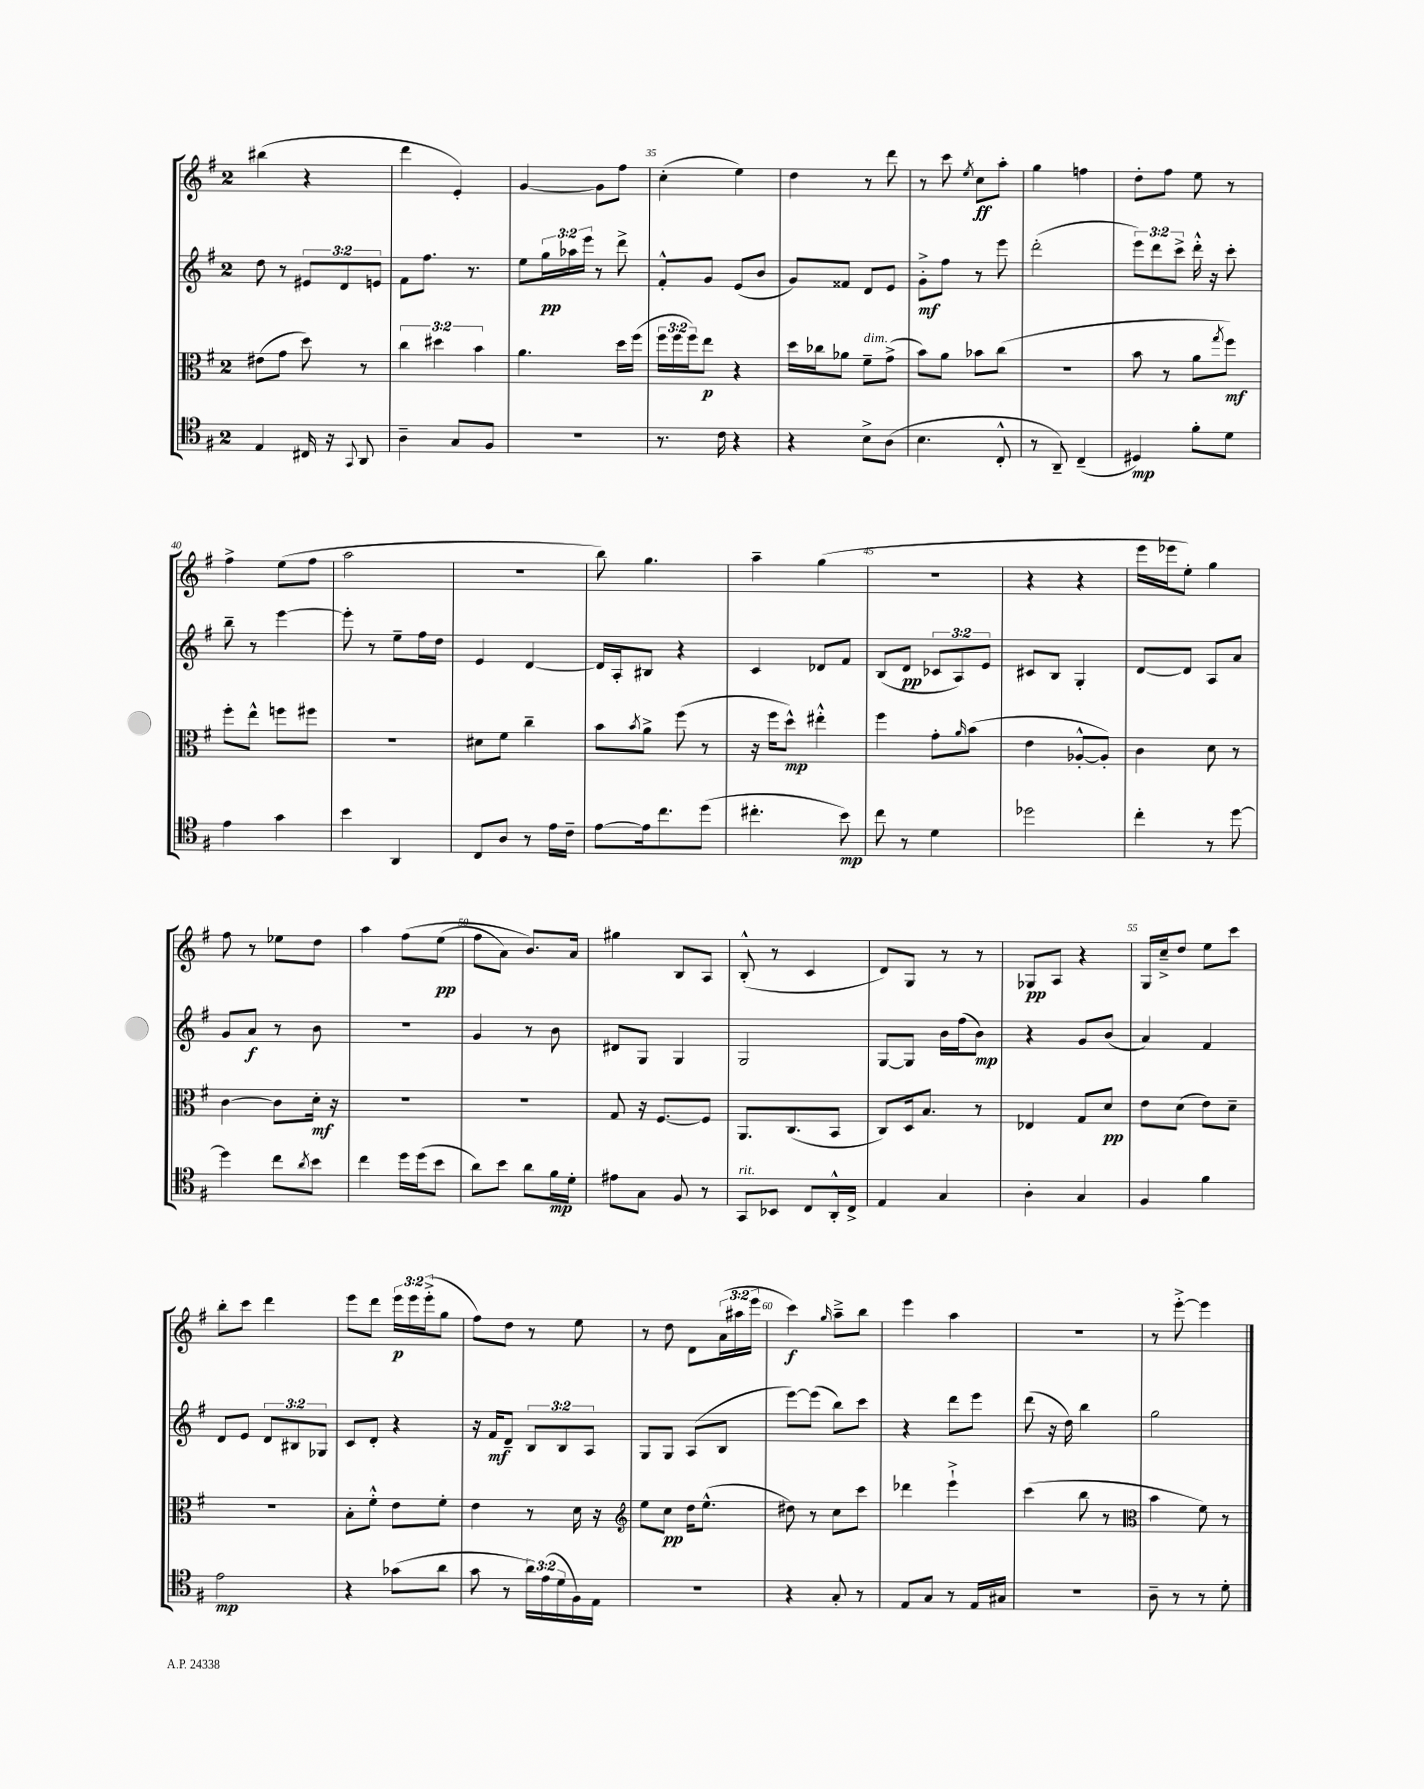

**kern	**kern	**kern	**kern
*staff4	*staff3	*staff2	*staff1
*clefC4	*clefC3	*clefG2	*clefG2
*k[f#]	*k[f#]	*k[f#]	*k[f#]
*M2/4	*M2/4	*M2/4	*M2/4
4E/	(8e#\L	8dd\	(4bb#\
.	8g\J	8r	.
16C#/	8dd\)	12e#/L	4r
16r	.	.	.
.	.	12d/	.
8qqGG/	.	.	.
8AA/	8r	.	.
.	.	12e/J	.
=	=	=	=
4A~\	6cc\	8f#\L	4ddd\
.	.	8.ff#\J	.
.	6dd#\	.	.
8G/L	.	.	4e'/)
.	.	8.r	.
.	6b\	.	.
8F#/J	.	.	.
=	=	=	=
2r	4.a\	8ee\L	[4g/
.	.	24gg\L	.
.	.	24aa-\	.
.	.	24eee\JJ	.
.	.	8r	8g\]L
.	16dd\LL	8ddd^\	8ff#\J
.	(16ff#\JJ	.	.
=	=	=	=
8.r	24ff#\LL	8f#'^^/L	(4cc'\
.	24ff#\	.	.
.	24ff#\J)	.	.
.	8ee\J	8g/J	.
16c\	.	.	.
4r	4r	(8e/L	4ee\)
.	.	8b/J	.
=	=	=	=
4r	16dd\LL	8g/L)	4dd\
.	16cc-\J	.	.
.	8a-\J	8f##/J	.
8B^\L	8f#~\L	8d/L	8r
(8A\J	(8g^\J	8e/J	8ddd\
=	=	=	=
4.B\	8b\L)	8g'^\L	8r
.	8a\J	8ff#\J	8ccc\
.	.	.	8qee/
.	8b-\L	8r	8cc\L
8C'^^/	(8cc\J	8eee\	8aa'\J
=	=	=	=
8r	2r	(2ddd'\	4gg\
8AA~/)	.	.	.
(4C~/	.	.	4ff\
=	=	=	=
4D#/)	8b\	12eee\L)	8dd'\L
.	.	12ddd\	.
.	8r	.	8ff#\J
.	.	12ccc^\J	.
8f#'\L	8a\L	16ddd'^^\	8ee\
.	.	16r	.
.	8qgg/	.	.
8d\J	8ff#\J)	8ccc'\	8r
=	=	=	=
4e\	8ff#'\L	8bb~\	4ff#^\
.	8ee^^\J	8r	.
4g\	8ff\L	[4eee\	(8ee\L
.	8ff#\J	.	8ff#\J
=	=	=	=
4b\	2r	8eee'\]	2aa\
.	.	8r	.
4AA/	.	8ee~\L	.
.	.	16ff#\L	.
.	.	16dd\JJ	.
=	=	=	=
8C/L	8d#\L	4e/	2r
8A/J	8f#\J	.	.
8r	4cc~\	[4d/	.
16e\LL	.	.	.
16c~\JJ	.	.	.
=	=	=	=
[8e\L	8b\L	16d/]LL	8bb\)
.	.	16A'/J	.
.	8qb/	.	.
16e\]k	8a^\J	8B#/J	4.gg\
8.cc\	.	.	.
.	(8ff#\	4r	.
(8dd\J	8r	.	.
=	=	=	=
4.cc#'\	16r	4c/	4aa~\
.	16ff#\LK	.	.
.	8dd^^\J)	.	.
.	4ee#'^^\	8d-/L	(4gg\
8b\)	.	8f#/J	.
=	=	=	=
8cc\	4ff#\	(8B/L	2r
8r	.	8d/J	.
4d\	8g'\L	12c-/L	.
.	.	12A/)	.
.	16qqa/	.	.
.	(8b\J	.	.
.	.	12e/J	.
=	=	=	=
2dd-\	4e\	8c#/L	4r
.	.	8B/J	.
.	[8A-'^^/L	4G'/	4r
.	8A-'/]J)	.	.
=	=	=	=
4cc'\	4c\	[8d/L	16eee\LL
.	.	.	16eee-\J
.	.	8d/]J	8ee'\J)
8r	8d\	8A/L	4gg\
[8dd\	8r	8a/J	.
=	=	=	=
4dd\]	[4c\	8g/L	8ff#\
.	.	8a/J	8r
8cc\L	8c\]L	8r	8ee-\L
8qa/	.	.	.
8b\J	16d'\Jk	8b\	8dd\J
.	16r	.	.
=	=	=	=
4cc\	2r	2r	4aa\
16dd\LL	.	.	&(8ff#\L
(16dd\J	.	.	.
8b\J	.	.	(8ee\J
=	=	=	=
8a\L)	2r	4g/	8ff#\L
8b\J	.	.	8a\J)
8a\L	.	8r	8.b/L&)
16f#\L	.	8b\	.
16d'\JJ	.	.	16a/Jk
=	=	=	=
8e#\L	8G/	8d#/L	4gg#\
8G\J	16r	8G/J	.
.	[8.F#/L	.	.
8F#/	.	4G/	8B/L
8r	8F#/]J	.	8A/J
=	=	=	=
8GG/L	8.AA/L	2G/	(8B'^^/
8BB-/J	.	.	8r
.	(8.C/	.	.
8C/L	.	.	4c/
16AA'^^/L	8BB/J	.	.
16C^/JJ	.	.	.
=	=	=	=
4E/	8C/L)	[8G/L	8d/L)
.	16D/k	8G/]J	8G/J
.	8.B/J	.	.
4G/	.	16b\LL	8r
.	.	(16ff#\J	.
.	8r	8b\J)	8r
=	=	=	=
4A'\	4E-/	4r	8G-/L
.	.	.	8A/J
4G/	8G/L	8g/L	4r
.	8d/J	(8b/J	.
=	=	=	=
4F#/	8e\L	4a/)	16G/LL
.	.	.	16cc~^/J
.	(8d\J	.	8dd/J
4f#\	8e\L)	4f#/	8ee\L
.	8d~\J	.	8ccc\J
=	=	=	=
2e\	2r	8d/L	8bb'\L
.	.	8e/J	8ccc\J
.	.	12d/L	4ddd\
.	.	12B#/	.
.	.	12G-/J	.
=	=	=	=
4r	8B'\L	8c/L	8eee\L
.	8f#'^^\J	8d'/J	8ddd\J
(8g-\L	8e\L	4r	24eee\LL
.	.	.	24eee\
.	.	.	(24eee'^\J
8a\J	8f#'\J	.	8gg\J
=	=	=	=
8g\	4e\	16r	8ff#\L)
.	.	16f#/LK	.
8r	.	8d~/J	8dd\J
24a\LL)	8r	12B/L	8r
(24e\	.	.	.
24d\	.	12B/	.
16F#\)	16d\	.	8ee\
.	.	12A/J	.
16E\JJ	16r	.	.
=	=	=	=
*	*clefG2	*	*
2r	8ee\L	8G/L	8r
.	8cc\J	8G/J	8dd\
.	16dd\LK	(8A/L	8d\L
.	(8.ee^^\J	.	.
.	.	8B/J	(24a\L
.	.	.	24aa#\
.	.	.	24eee\JJ
=	=	=	=
4r	8dd#\)	[8eee\L)	4ccc\)
.	8r	(8eee\]J	.
.	.	.	16qqgg/
8G'/	8cc\L	8bb\L)	8aa~^\L
8r	8ccc\J	8ccc\J	8bb\J
=	=	=	=
8E/L	4ddd-\	4r	4eee\
8G/J	.	.	.
8r	4eee`^\	8ddd\L	4aa\
16E/LL	.	8eee\J	.
16G#/JJ	.	.	.
=	=	=	=
2r	(4ccc\	(8ddd\	2r
.	.	16r	.
.	.	16dd\)	.
.	8bb\	4bb\	.
.	8r	.	.
=	=	=	=
*	*clefC3	*	*
8A~\	4b\	2gg\	8r
8r	.	.	[8eee'^\
8r	8f#\)	.	4eee\]
8d'\	8r	.	.
==	==	==	==
*-	*-	*-	*-
